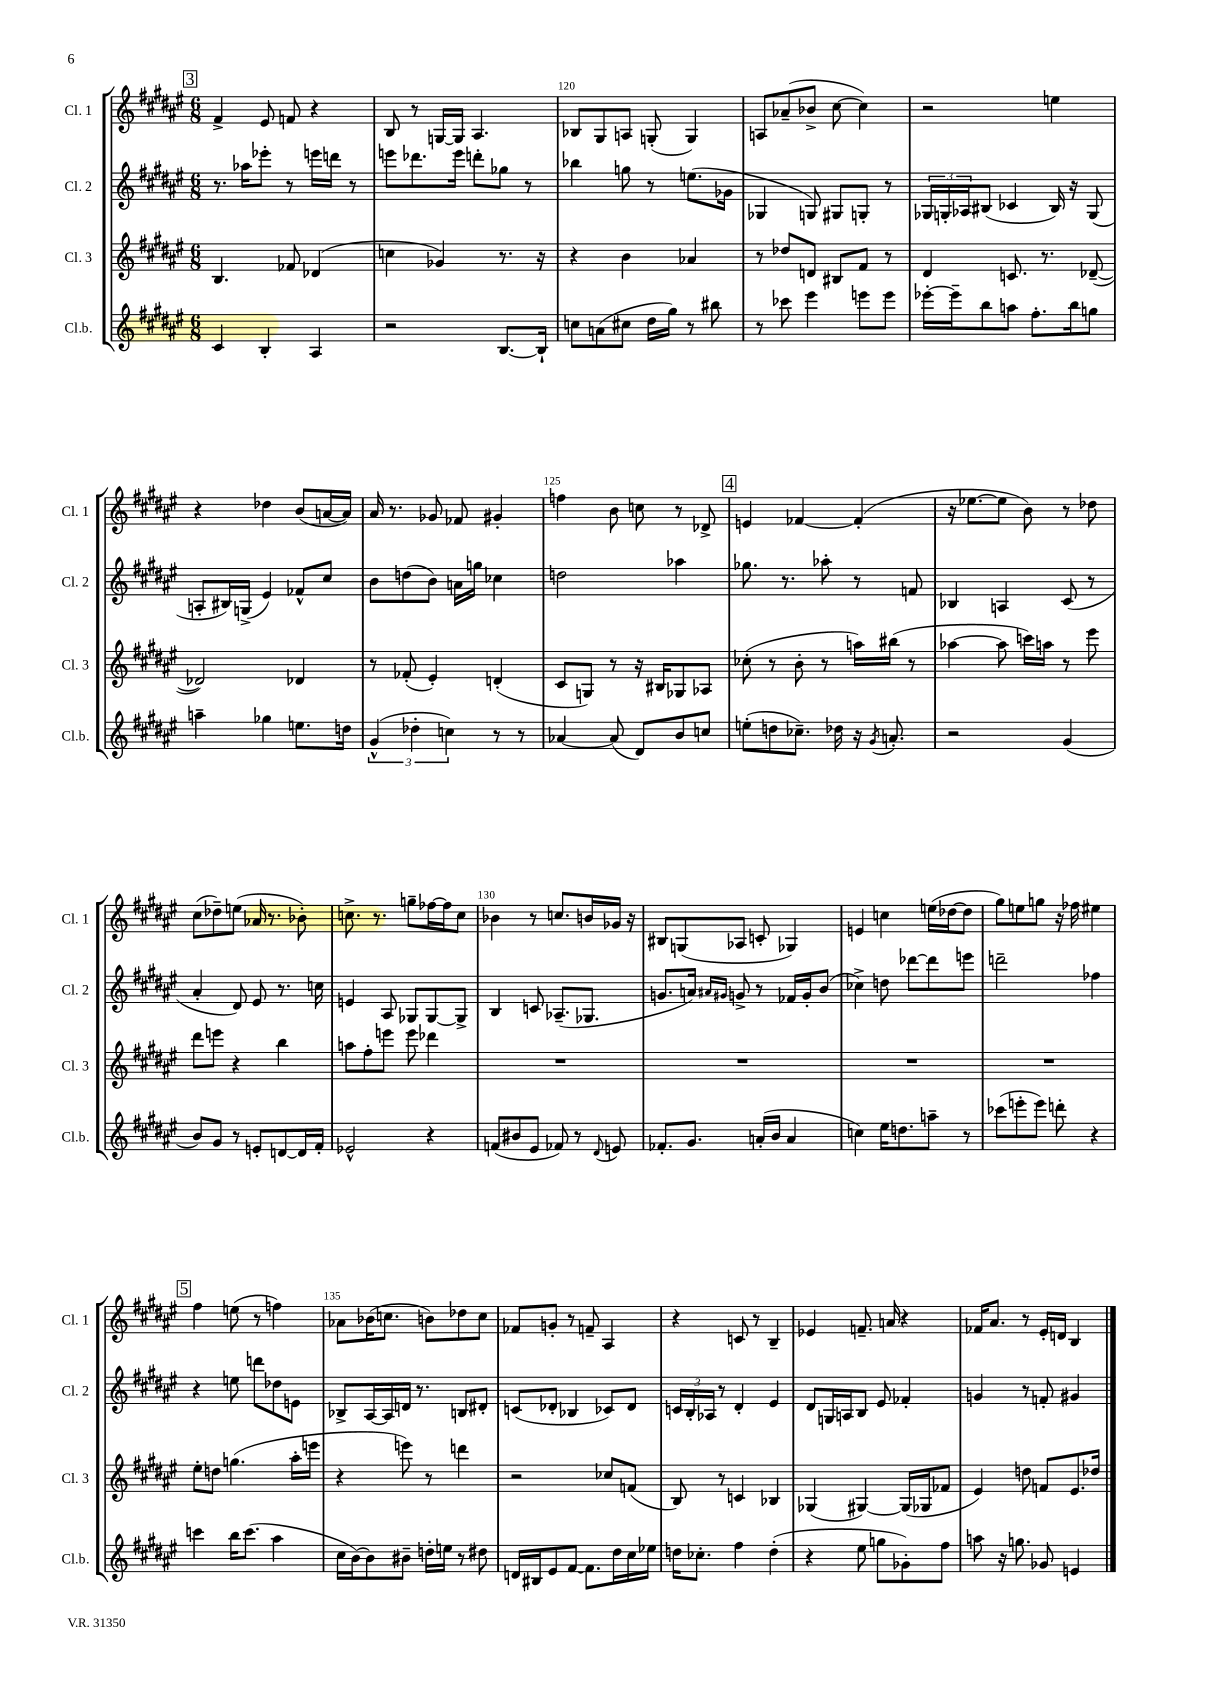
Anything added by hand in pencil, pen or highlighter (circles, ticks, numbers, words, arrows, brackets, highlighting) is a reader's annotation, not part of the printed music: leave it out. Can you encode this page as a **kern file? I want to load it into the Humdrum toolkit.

**kern	**kern	**kern	**kern
*part4	*part3	*part2	*part1
*staff4	*staff3	*staff2	*staff1
*I"Cl.b.	*I"Cl. 3	*I"Cl. 2	*I"Cl. 1
*I'Cl.b.	*I'Cl. 3	*I'Cl. 2	*I'Cl. 1
*clefG2	*clefG2	*clefG2	*clefG2
*k[f#c#g#d#a#e#]	*k[f#c#g#d#a#e#]	*k[f#c#g#d#a#e#]	*k[f#c#g#d#a#e#]
*M6/8	*M6/8	*M6/8	*M6/8
!!LO:REH:place=s1:t=3
=118	=118	=118	=118
4c#/	4.B/	8.r	4f#^/
.	.	16aa-X\KL	.
4B'/	.	8eee-X'\J	8e#/
.	8f-X/	8r	8fn/
4A#/	(4d-X/	16eeen\LL	4r
.	.	16dddn\JJ	.
.	.	8r	.
=119	=119	=119	=119
2r	4ccn\	8eeen\L	8B/
.	.	8.ddd-X\	8r
.	4g-X/)	.	[16Gn/LL
.	.	16eee\Jk	16G/JJ]
.	.	8dddn'\L	4.A#/
[8.B/L	8.r	8gg-X\J	.
.	.	8r	.
16B`/Jk]	16r	.	.
=120	=120	=120	=120
8ccn\L	4r	4bb-X\	8B-X/L
(8an\	.	.	8G#/
8cc#X\J	4b\	8ggn\	8An/J
16dd#\LL	.	8r	(8Gn'/
16gg#\JJ)	.	.	.
8r	4a-X/	(8.een\L	4G/)
8bb#X\	.	.	.
.	.	16g-X\Jk	.
=121	=121	=121	=121
8r	8r	4G-X/	8An/L
8ccc-X\	8dd-X/L	.	(8a-X~/
4eee#\	8dn/J	8Gn/)	8b-X^/J
.	8B#X/L	8G#X/L	[8cc#\
8eeen\L	8f#/J	8Gn'/J	4cc#\])
8eee\J	8r	8r	.
=122	=122	=122	=122
[16eee-X'\LL	4d#/	24G-X/LL	2r
.	.	24Gn'/	.
16eee-~\J]	.	.	.
.	.	24A-X/J	.
8bb\	.	(8B#X/J	.
8aan\J	8.cn/	4c-X/	.
8.ff#'\L	.	.	.
.	8.r	.	.
.	.	16B#/)	4een\
16bb\k	.	16r	.
8ggn\J	([8d-X~/	(8G/	.
!!LO:LB:g=z
=123	=123	=123	=123
4aan~\	2d-X/])	8An'/L	4r
.	.	16B#X/L)	.
.	.	(16Gn^/JJ	.
4gg-X\	.	4e#/)	4dd-X\
8.een\L	4d-X/	8f-X^^/L	(8b/L
.	.	8cc#/J	[16an/L
16ddn\Jk	.	.	16a/JJ])
=124	=124	=124	=124
(6g#^^/	8r	8b\L	16a#/
.	.	.	8.r
.	(8f-X'/	(8ddn\	.
6dd-X'\	.	.	.
.	4e#'/)	8b\J)	8g-X/
6ccn\)	.	.	.
.	.	16an\LL	8f-X/
.	.	16ggn\JJ	.
8r	(4dn'/	4cc-X\	4g#X'/
8r	.	.	.
=125	=125	=125	=125
[4a-X/	8c#/L	2ddn\	4ffn\
.	8Gn/J)	.	.
(8a-/]	8r	.	8b\
8d#/L)	16r	.	8ccn\
.	16B#X/KL	.	.
8b/	8G-X/	4aa-X\	8r
8ccn/J	8A-X/J	.	8d-X^/
!!LO:REH:place=s1:t=4
=126	=126	=126	=126
(8een'\L	(8cc-X'\	8.gg-X\	4en/
8ddn\	8r	.	.
.	.	8.r	.
8.cc-X~\J)	8b'\	.	[4f-X/
.	8r	8aa-X'\	.
16dd-X\	.	.	.
16r	16aan\LL)	8r	(4f-'/]
8qg#/	.	.	.
8.an'/	(16bb#X\JJ	.	.
.	8r	8fn/	.
=127	=127	=127	=127
2r	[4aa-X\	4B-X/	16r
.	.	.	[8.ee-X\L
.	8aa-\]	4An/	8ee-\J]
.	16cccn\LL)	.	8b\)
.	16aan\JJ	.	.
(4g#/	8r	(8c#/	8r
.	8eee#\	8r	8dd-X\
!!LO:LB:g=z
=128	=128	=128	=128
8b/L)	8ddd#\L	4a#'/	(8cc#\L
8g#/J	8eeen\J	.	8dd-X~\)
8r	4r	8d#/)	(8een\J
8en'/L	.	8e#/	16a-X/
.	.	.	8.r
[8dn/	4bb\	8.r	.
16d/L]	.	.	8b-X'\)
16f#'/JJ	.	16ccn\	.
=129	=129	=129	=129
2e-X^^/	8aan\L	4en/	8.ccn^\
.	8ff#'\	.	.
.	.	.	8.r
.	8eeen\J	8A#/	.
.	8eee\	8G-X/L	8ggn~\L
4r	4ddd-X\	[8G-/	[16ff-X\L
.	.	.	16ff-\J]
.	.	8G-^/J]	8cc\J
=130	=130	=130	=130
(8fn/L	2.r	4B/	4b-X\
8b#X/	.	.	.
8e#/J	.	8cn/	8r
8f-X/)	.	(8.A-X~/L	8.ccn/L
8r	.	.	.
.	.	8.G-X/J	16bn/L
8qqd#/	.	.	.
8en/	.	.	16g-X/JJ
.	.	.	16r
=131	=131	=131	=131
8.f-X'/L	2.r	8.gn/L	8B#X/L
.	.	.	(8Gn/
8.g#/J	.	16an/Jk)	.
.	.	16qqa#X/LL	.
.	.	16qqg#X/JJ	.
.	.	8gn^/	8A-X/J
(16an'/LL	.	8r	8cn'/
16b/JJ	.	.	.
4a/	.	16f-X/LL	4G-X/)
.	.	16g'/J	.
.	.	(8b/J	.
=132	=132	=132	=132
4ccn\)	2.r	4cc-X^\)	4en/
16ee#\KL	.	8ddn\	4ccn\
8.ddn\	.	.	.
.	.	[8ddd-X\L	.
8aan~\J	.	8ddd-\]	(16een\LL
.	.	.	[16dd-X\J
8r	.	8eeen\J	8dd-\J]
=133	=133	=133	=133
(8ccc-X\L	2.r	2dddn~\	8gg#\L)
8eeen'\	.	.	8een\
8eee\J)	.	.	8ggn\J
8dddn'\	.	.	16r
.	.	.	16ff-X\
4r	.	4ff-X\	4ee#X\
!!LO:LB:g=z
!!LO:REH:place=s1:t=5
=134	=134	=134	=134
4cccn\	8ee#'\L	4r	4ff#\
.	8ddn\J	.	.
16bb\KL	(4.ggn\	8een\	(8een\
(8.ccc\J	.	.	.
.	.	8dddn\L	8r
4aa#\	.	8dd-X\	4ffn\)
.	16aa#'\LL	8en\J	.
.	16eeen\JJ	.	.
=135	=135	=135	=135
16cc#\LL	4r	8B-X^/L	8a-X\L
[16b\J)	.	.	.
8b\]	.	[16A#/L	(16b-X\K
.	.	16A#/]	8.ccn\J
8b#X~\J	8eeen\)	16dn/JJ	.
.	.	8.r	.
16ddn'\LL	8r	.	8bn\L)
16een\JJ	.	.	.
8r	4dddn\	8Bn/L	8dd-X\
8dd#X\	.	8d#X'/J	8cc\J
=136	=136	=136	=136
16dn/LL	2r	(8cn/L	8f-X/L
16B#X/J	.	.	.
8e#/	.	8d-X'/J	8gn'/J
[8f#/J	.	4B-X/	8r
8.f#\L]	.	.	8fn~/
.	8cc-X/L	8c-X/L)	4A#/
16dd#\L	.	.	.
16cc#\	(8fn/J	8d-/J	.
16ee-X\JJ	.	.	.
=137	=137	=137	=137
16ddn\KL	8B/)	24cn/LL	4r
.	.	24B'/	.
8.cc-X'\J	.	.	.
.	.	24A-X/JJ	.
.	8r	8r	.
4ff#\	4cn/	4d#'/	8cn/
.	.	.	8r
(4dd'\	4B-X/	4e#/	4B~/
=138	=138	=138	=138
4r	(4G-X/	8d#/L	4e-X/
.	.	16Gn/L	.
.	.	16An/J	.
8ee#\	[4G#X/)	8B/J	8.fn~/
8ggn\L	.	8e#/	.
.	.	.	16an/
8g-X'\)	(16G#/LL]	4f-X'/	4r
.	16G-X/J	.	.
8ff#\J	8f-X/J	.	.
=139	=139	=139	=139
8aan\	4e#/)	4gn/	16f-X/KL
.	.	.	8.a#/J
16r	.	.	.
8.ggn\	.	.	.
.	8ddn\	8r	8r
8g-X/	8fn/L	8fn'/	16e#'/LL
.	.	.	16dn/JJ
4en/	8.e#/	4g#X/	4B/
.	16dd-X/Jk	.	.
==	==	==	==
*-	*-	*-	*-
